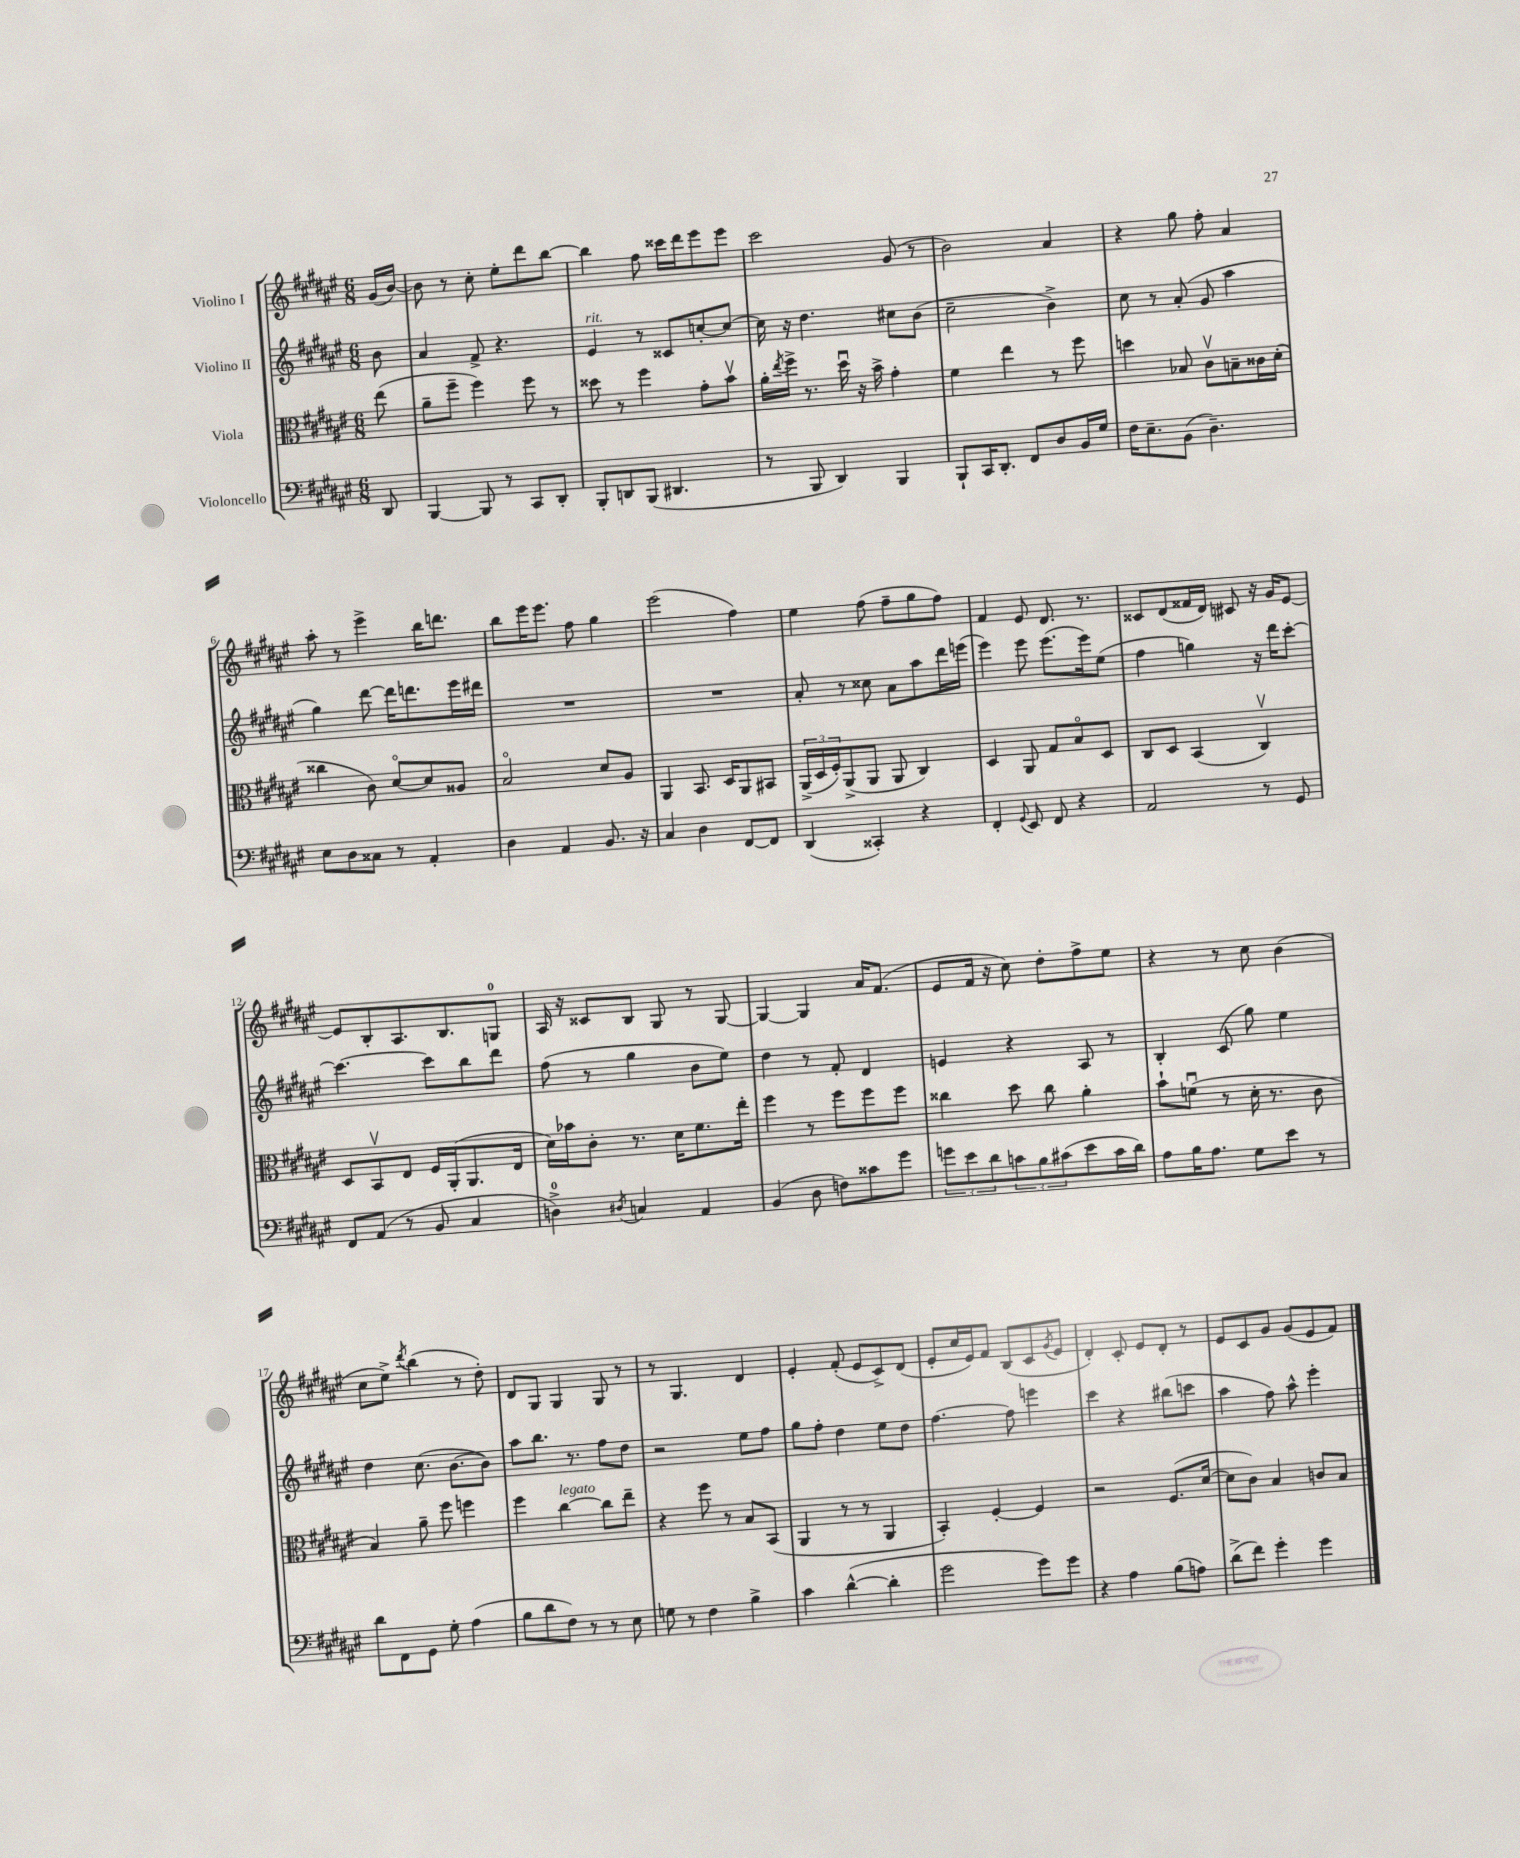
<<
\new StaffGroup <<
\new Staff = "s0" \with { instrumentName = "Violino I" } {
    \clef treble \key fis \major \numericTimeSignature \time 6/8 \partial 8
    gis'16( b'16~) |
    b'8 r8 cis''8-. eis''8-. dis'''8 b''8~ |
    b''4 fis''8 cisis'''16 dis'''16 eis'''8 eis'''8 |
    cis'''2 gis'8( r8 |
    b'2) ais'4 |
    r4 gis''8 fis''8-. ais'4 |
    ais''8-. r8 eis'''4-> b''16 d'''8. |
    b''8 eis'''16 eis'''8. fis''8 gis''4 |
    eis'''2( fis''4) |
    eis''4 fis''8( fis''8-- gis''8 fis''8) |
    fis'4 eis'8 dis'8. r8. |
    cisis'8 dis'8( fisis'16 dis'16) cis'8 r16 gis'16 eis'8~ |
    eis'8 b8-. ais8. b8. g8-0 |
    ais16 r16 cisis'8 b8 gis8 r8 gis8~ |
    gis4~ gis4 ais'16 fis'8.( |
    eis'8 fis'16 r16 cis''8) dis''8-. fis''8-> eis''8 |
    r4 r8 cis''8 b'4( |
    cis''8 eis''8->) \acciaccatura { dis'''8 } b''4( r8 dis''8-.) |
    dis'8 gis8 gis4 gis8 r8 |
    r8 gis4. dis'4 |
    eis'4-. fis'8-.( eis'8 cis'8->) dis'8( |
    eis'8-. cis''16 eis'16) fis'8 b8( cis'8 \acciaccatura { gis'8 } eis'8 |
    dis'4-.) cis'8-. eis'8 dis'8-. r8 |
    eis'8 cis'8 gis'8 gis'8( eis'8 fis'8) \bar "|." |
}
\new Staff = "s1" \with { instrumentName = "Violino II" } {
    \clef treble \key fis \major \numericTimeSignature \time 6/8 \partial 8
    b'8 |
    ais'4 fis'8-> r4. |
    eis'4^\markup { \italic "rit." } r8 cisis'8 c''8~-. c''8~ |
    c''16 r16 dis''4. cis''8 b'8( |
    cis''2-- b'4->) |
    cis''8 r8 ais'8-.( gis'8 ais''4 |
    gis''4) dis'''8~ dis'''16 d'''8. eis'''16 dis'''16 |
    R2. |
    R2. |
    ais'8-. r8 cisis''8 ais'8 ais''8 dis'''16 e'''16( |
    eis'''4) eis'''8 eis'''8.( eis'''16) eis''8( |
    fis''4 g''4) r16 dis'''16 cis'''8~-. |
    cis'''4.~ cis'''8 b''8 dis'''8 |
    fis''8( r8 gis''4 b'8 eis''8) |
    dis''4 r8 fis'8-. dis'4 |
    e'4 r4 ais8 r8 |
    b4-. cis'8( gis''8) eis''4 |
    dis''4 cis''8.( b'8.~ b'8) |
    ais''8 b''8. r8. fis''8 dis''8 |
    r2 eis''8 fis''8 |
    gis''8 fis''8-. dis''4 eis''8 dis''8 |
    fis''4.~ fis''8 e'''4 |
    cis'''4 r4 bis''8( c'''8 |
    ais''4 fis''8) ais''8-^ eis'''4-. \bar "|." |
}
\new Staff = "s2" \with { instrumentName = "Viola" } {
    \clef alto \key fis \major \numericTimeSignature \time 6/8 \partial 8
    eis''8( |
    ais'8-- fis''8-- fis''4) fis''8 r8 |
    disis''8 r8 fis''4 gis'8-. b'8\upbow |
    ais'16-. \acciaccatura { eis''8 } fis''16-> r8. dis''16\downbow r16 b'16-> gis'4-. |
    fis'4 eis''4 r8 fis''8 |
    d''4 bes8 cis'8\upbow b8-- cisis'16 dis'16-.( |
    cisis''4 cis'8) dis'8~\flageolet dis'8 aisis8 |
    b2\flageolet dis'8 ais8 |
    ais,4 b,8. dis16 ais,8 bis,8 |
    \tuplet 3/2 { ais,16->( dis16 fis16-.) } ais,8->( ais,8 ais,8 cis4) |
    dis4 ais,8 gis8 b8\flageolet dis8 |
    cis8 dis8 b,4( cis4\upbow) |
    dis8 b,8\upbow eis8 fis16 ais,16-.( ais,8. eis16 |
    dis'16) bes'16 cis'8-. r8. dis'16 fis'8. eis''16-. |
    fis''4 r8 fis''8 fis''8 fis''8 |
    cisis''4 dis''8 cisis''8 ais'4-. |
    b'8-! f'8\downbow( r8 dis'16-. r8. cis'8 |
    b4) ais'8-- fis''8 f''4 |
    fis''4 cis''4~^\markup { \italic "legato" } cis''8 eis''8-- |
    r4 fis''8 r8 b8 b,8( |
    ais,4 r8 r8 ais,4 |
    b,4-.) fis4~-. fis4 |
    r2 fis8.( dis'16~ |
    dis'8 cis'8) b4 c'8 b8 \bar "|." |
}
\new Staff = "s3" \with { instrumentName = "Violoncello" } {
    \clef bass \key fis \major \numericTimeSignature \time 6/8 \partial 8
    dis,8 |
    b,,4~ b,,8 r8 cis,8 dis,8-. |
    b,,8-. d,8 b,,8( dis,4. |
    r8 b,,8 dis,4) b,,4 |
    b,,8-! cis,16 dis,8.-. fis,8 dis8 b,16 gis16 |
    fis16 eis8.-- b,8( dis4.--) |
    eis8 dis8 cisis8 r8 ais,4-. |
    dis4 ais,4 b,8. r16 |
    cis4 dis4 fis,8~ fis,8 |
    dis,4( cisis,4-.) r4 |
    fis,4-. \appoggiatura { gis,8 } eis,8 fis,8 r4 |
    ais,2 r8 gis,8 |
    fis,8 ais,8( r8 b,8 cis4 |
    d4-0->) \acciaccatura { dis8 } c4 ais,4 |
    b,4( dis8 f8) cisis'8 gis'8 |
    \tuplet 3/2 { g'8 eis'8 dis'8 } \tuplet 3/2 { c'8 b8 cis'8( } eis'8 cis'16 dis'16) |
    ais8 b16 ais8. gis8 eis'8 r8 |
    dis'8 fis,8 gis,8 gis8-. ais4( |
    b8 dis'8 fis8) r8 r8 eis8 |
    g8 r8 fis4 b4-> |
    cis'4 dis'4~-^( dis'4-. |
    gis'2 gis'8) gis'8 |
    r4 ais4 b8( a8) |
    dis'8->( fis'8) gis'4-. gis'4 \bar "|." |
}
>>
>>
